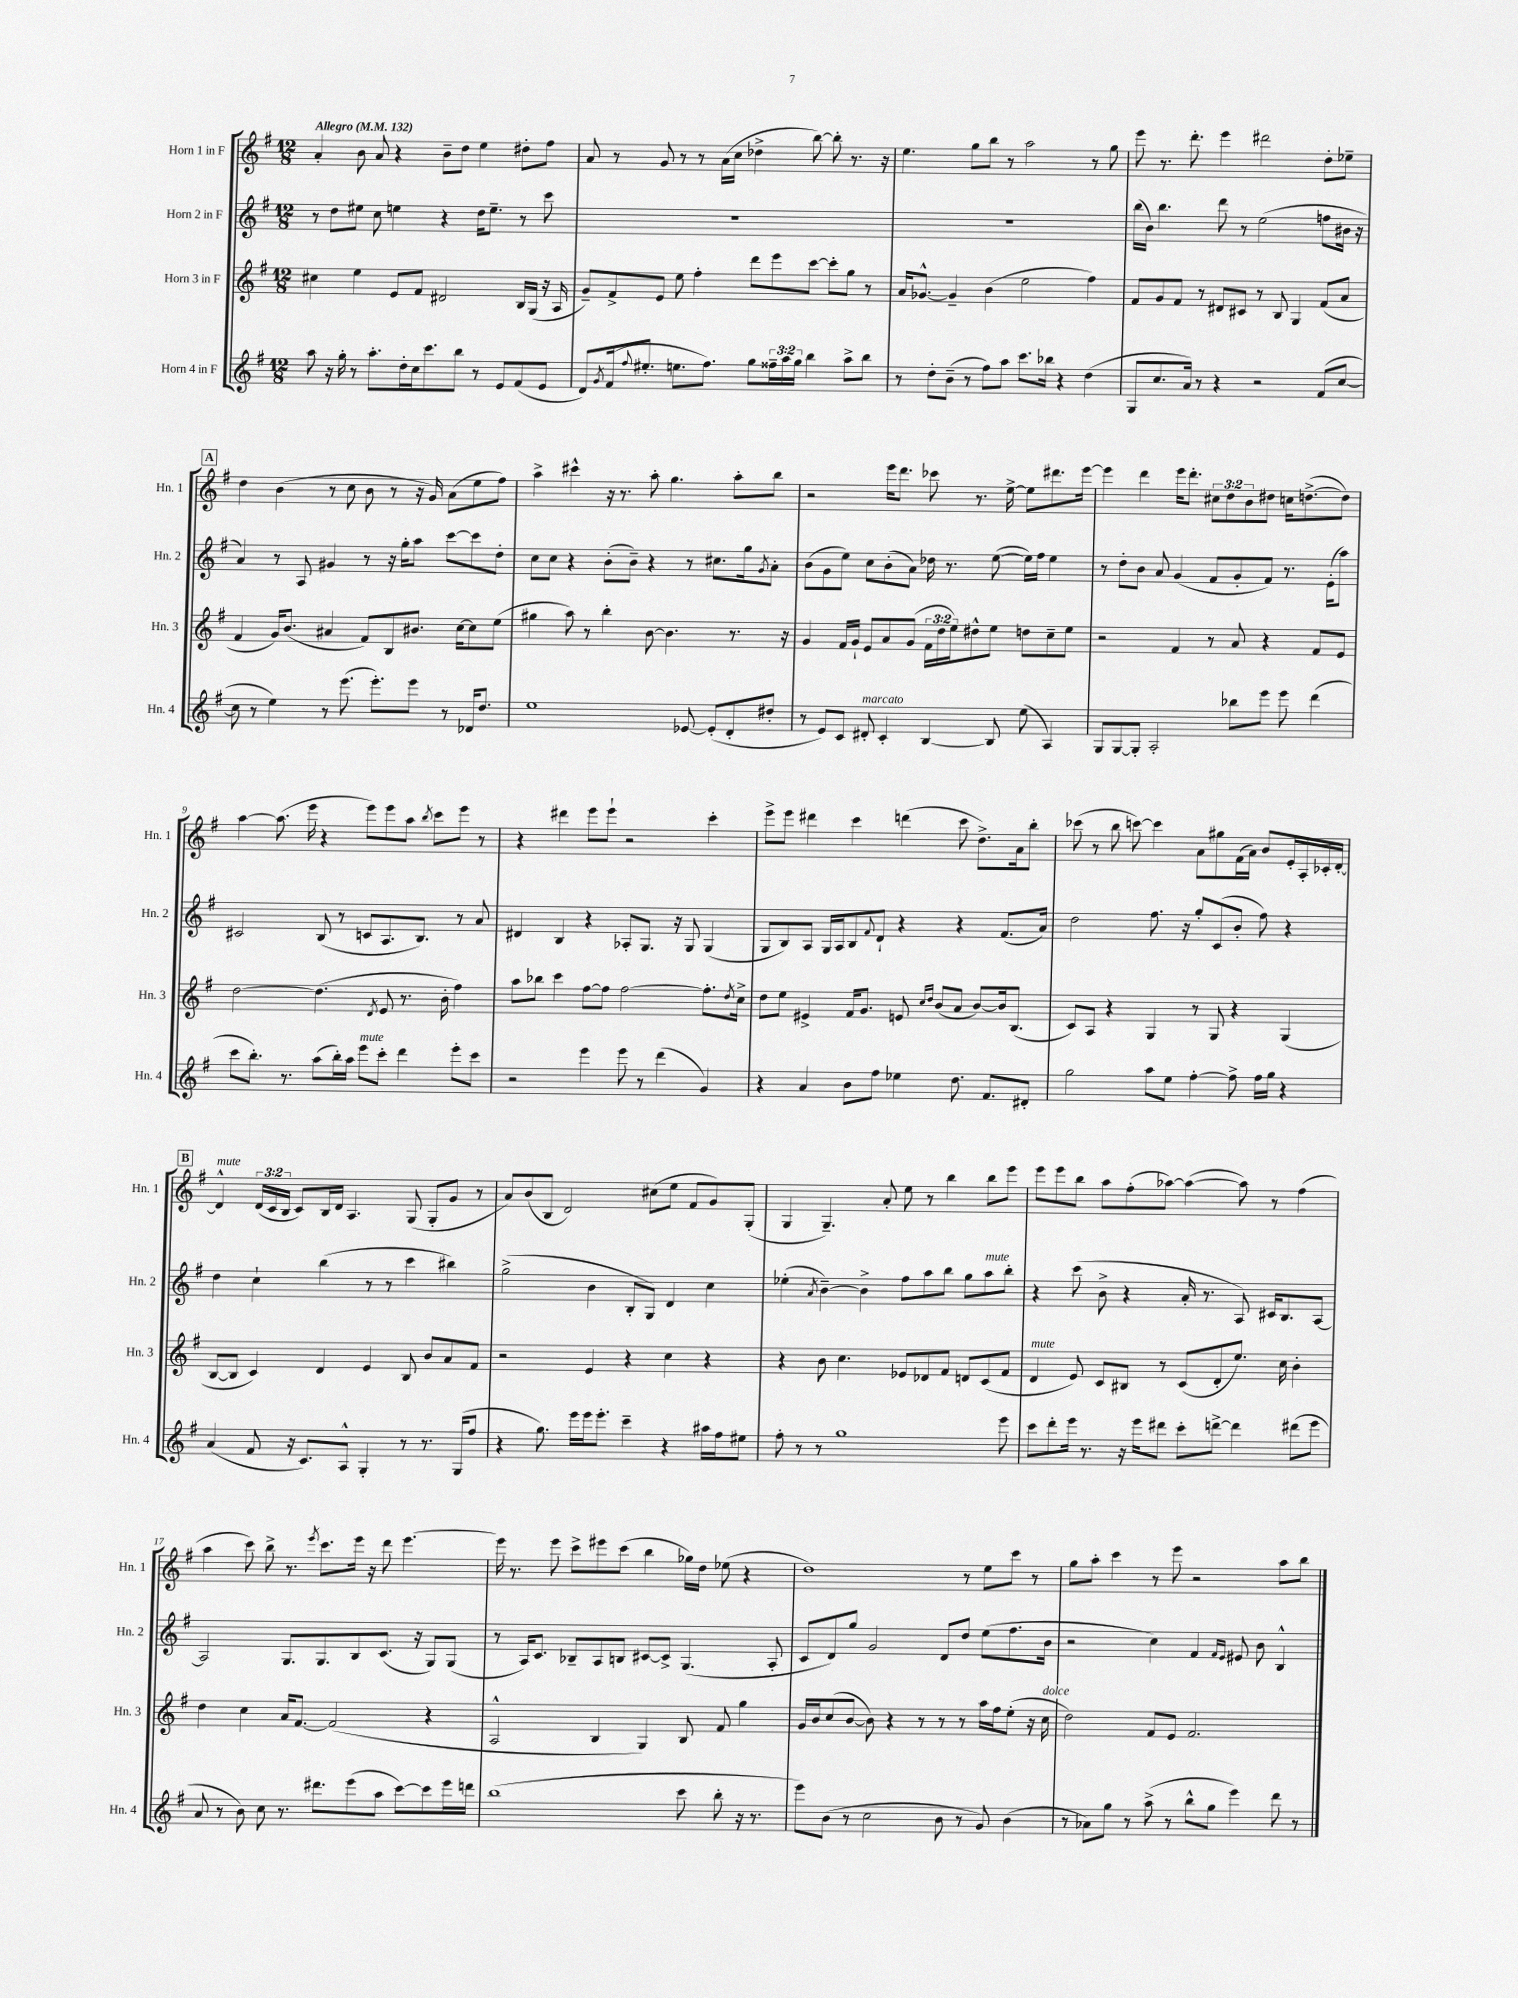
<<
\new StaffGroup <<
\new Staff = "s0" \with { instrumentName = "Horn 1 in F" shortInstrumentName = "Hn. 1" } {
    \clef treble \key g \major \numericTimeSignature \time 12/8 \override Staff.TupletNumber.text = #tuplet-number::calc-fraction-text \tempo "Allegro" 4 = 132
    a'4-. b'8 a'8 r4 b'8-- d''8 e''4 dis''8-. fis''8 |
    a'8 r8 g'8 r8 r8 a'16( c''16 des''4-> b''8~) b''8-. r8. r16 |
    e''4. g''8 b''8 r8 a''2 r8 g''8 |
    e'''8 r8. d'''8.-. e'''4 dis'''2 d''8-. ees''8-- |
    \mark \markup { \box "A" } d''4 b'4( r8 c''8 b'8 r8 r16 g'16) a'8( e''8 fis''8) |
    a''4-> cis'''4-^ r16 r8. a''8-. g''4. a''8-. b''8 |
    r2 e'''16 d'''8. ces'''8 r8. e''16~-> e''8 dis'''8. e'''16~ |
    e'''4 d'''4 e'''16 d'''8.-. \tuplet 3/2 { cis''8 d''8 b'8 } dis''8 c''16 d''8.~->( d''8) |
    a''4~ a''8.( e'''16 r4 e'''8) e'''8 a''8 \acciaccatura { b''8 } c'''8 e'''8 r8 |
    r4 dis'''4 e'''8 e'''8-! r2 c'''4-. |
    e'''8-> e'''8 dis'''4 c'''4 d'''4( c'''8 d''8.->) a'16 b''8-. |
    ces'''8( r8 b''8 c'''8~) c'''4 a'8 gis''8 fis'16( a'16) b'8 e'16-. a16-. ces'16-. d'16~-. |
    \mark \markup { \box "B" } d'4-^^\markup { \italic "mute" } \tuplet 3/2 { d'16( c'16 b16 } c'8) b16 d'16 a4. g8( g8-. g'8 r8 |
    a'8) b'8( b8 d'2) cis''8( e''8 fis'8 g'8) g8-.( |
    g4 g4.--) a'8-. e''8 r8 b''4 b''8 e'''8 |
    e'''8 e'''8 b''8 a''8 fis''8-.( aes''8~) aes''4~( aes''8) r8 fis''4( |
    a''4 c'''8) b''8-> r8. \acciaccatura { e'''8 } c'''8. e'''16 r16 d'''8 e'''4.~ |
    e'''16 r8. e'''8 c'''8-> eis'''8 c'''8( b''4 ges''16) d''16 ees''8( r4 |
    d''1) r8 e''8 c'''8 r8 |
    g''8 a''8-. c'''4 r8 e'''8 r2 a''8 b''8 \bar "|." |
}
\new Staff = "s1" \with { instrumentName = "Horn 2 in F" shortInstrumentName = "Hn. 2" } {
    \clef treble \key g \major \numericTimeSignature \time 12/8
    r8 d''8 eis''8 c''8 e''4 r4 d''16 e''8.-- r8 c'''8 |
    R1. |
    R1. |
    b''16( b'16) b''4. d'''8 r8 e''2( f''8 bis'16 r16 |
    \mark \markup { \box "A" } a'4) r8 a8 gis'4 r8 r16 g''16-. a''8 c'''8~ c'''8 d''8-. |
    c''8 c''8 r4 b'8-.( b'8--) r4 r8 cis''8. g''16 \acciaccatura { g'8 } a'8-. |
    b'8( g'8 e''8) c''8 b'8-.( a'8) des''16 r8. e''8~( e''16) fis''16 e''4 |
    r8 d''8-. b'8 a'8 g'4( fis'8 g'8-. fis'8) r8. e'16-.( a''8) |
    cis'2 b8( r8 c'8 a8. b8.) r8 a'8 |
    dis'4 b4 r4 aes8-. g8. r16 g8 g4( |
    g8 b8) a8 g16 a16 b8 \appoggiatura { fis'8 } d'8-! r4 r4 fis'8.( a'16) |
    d''2 fis''8. r16 g''8-. c'8( b'8-. fis''8) r4 |
    \mark \markup { \box "B" } d''4 c''4-! b''4( r8 r8 c'''4 bis''4) |
    g''2->( b'4 b8-. g8) d'4 c''4 |
    ees''4-.( \acciaccatura { a'8 } b'4~--) b'4-> fis''8 a''8 b''8 g''8 a''8^\markup { \italic "mute" } b''8-. |
    r4 c'''8( b'8-> r4 a'16-. r8. a8) cis'16 b8. a8~ |
    a2 g8. g8. b8 c'8.( r16 g8) g8( |
    r8 a16) c'8. bes8-- a8 b8 cis'8~ cis'8-> g4.( a8-. |
    c'8 d'8) g''8 g'2 d'8 d''8 e''8( fis''8. b'16 |
    r2 c''4) fis'4 \grace { fis'16 e'16 } eis'8 b'8 b4-^ \bar "|." |
}
\new Staff = "s2" \with { instrumentName = "Horn 3 in F" shortInstrumentName = "Hn. 3" } {
    \clef treble \key g \major \numericTimeSignature \time 12/8 \override Staff.TupletNumber.text = #tuplet-number::calc-fraction-text
    cis''4 e''4 e'8 fis'8 dis'2 b16 g16( r16 a16 |
    g'8--) fis'8-> e'8 e''8 fis''4-. d'''8 e'''8 c'''8~ c'''8-. g''8 r8 |
    a'16 ges'8.~-^ ges'4-- b'4( e''2 fis''4) |
    fis'8 g'8 fis'8 r8 dis'8 cis'8 r8 b8 g4 fis'8( a'8 |
    \mark \markup { \box "A" } fis'4 g'16) b'8.( ais'4 fis'8) b8 bis'8. c''16~ c''8 e''8( |
    gis''4 a''8) r8 b''4-. b'8~ b'4. r8. r16 |
    g'4 fis'16 g'16-! e'8 a'8 g'8( \tuplet 3/2 { fis'16 d''16 e''16) } dis''8-^ e''8 d''8 c''8-- e''8 |
    r2 fis'4 r8 a'8 r4 fis'8 e'8 |
    d''2~ d''4.( \acciaccatura { d'8 } e'8 r8. b'16-. fis''4) |
    a''8 bes''8 c'''4 fis''8~ fis''8 fis''2~ fis''8.-. \acciaccatura { d''8 } c''16-> |
    d''8 e''8 eis'4-> fis'16 g'8. e'8 \grace { c''16 d''16 } b'8( a'8 b'8~) b'16 b8.( |
    c'8) a8 r4 g4 r8 g8 r4 g4( |
    \mark \markup { \box "B" } b8~ b8 c'4) d'4 e'4 b8 b'8 a'8 fis'8 |
    r2 e'4 r4 c''4 r4 |
    r4 b'8 c''4. ees'8 des'8 fis'8 d'8 c'8( fis'8 |
    d'4^\markup { \italic "mute" } e'8) c'8 bis8 r8 c'8( d'8-. e''8.) c''16 b'4-. |
    d''4 c''4 a'16 fis'8.~ fis'2( r4 |
    a2-^ b4 g4) b8 fis'8 g''4 |
    g'16 b'16 c''8( b'8~ b'8) r4 r8 r8 r8 a''16 fis''16 e''8-.( r16 c''16^\markup { \italic "dolce" } |
    d''2) fis'8 e'8 fis'2. \bar "|." |
}
\new Staff = "s3" \with { instrumentName = "Horn 4 in F" shortInstrumentName = "Hn. 4" } {
    \clef treble \key g \major \numericTimeSignature \time 12/8 \override Staff.TupletNumber.text = #tuplet-number::calc-fraction-text
    a''8 r16 g''16-. r8 a''8.-. d''16-. c''16 c'''8. b''8 r8 e'8 fis'8( e'8 |
    d'8) \acciaccatura { g'8 } fis'16( \appoggiatura { fis''8 } eis''8.-. e''8. fis''8.) g''8 \tuplet 3/2 { fisis''16-- a''16 g''16 } b''4 a''8-> b''8 |
    r8 d''8-. b'8--( r8 fis''8) a''8 c'''8. bes''16 r4 d''4( |
    g8 c''8. a'16) r8 r4 r2 fis'8( c''8~ |
    \mark \markup { \box "A" } c''8 r8 e''4) r8 e'''8.( e'''8.-.) e'''8 r8 des'16 d''8. |
    e''1 ees'8~ ees'8-.( d'8-. dis''8-. |
    r8 e'8) c'8 dis'8-.^\markup { \italic "marcato" } c'4-. b4~ b8 e''8( a4) |
    g8 g8~ g8-. a2-. bes''8 e'''8 e'''8 d'''4( |
    c'''8 b''8.-.) r8. a''8( b''16-.) a''16 e'''8^\markup { \italic "mute" } c'''8-. d'''4 e'''8-. c'''8 |
    r2 e'''4 e'''8 r8 d'''4( g'4) |
    r4 a'4 b'8 fis''8 ees''4 d''8. fis'8. dis'8-. |
    g''2 a''8 e''8 fis''4~-. fis''8-> fis''16 g''16 r4 |
    \mark \markup { \box "B" } a'4( fis'8 r16 c'8.) a8-^ g4-. r8 r8. g16( fis''8 |
    r4 g''8.) e'''16 e'''16 e'''8.-. c'''4-- r4 ais''16 fis''16 eis''8 |
    fis''8-. r8 r8 g''1 e'''8 |
    c'''8 d'''8-. e'''16 r8. r16 e'''16 dis'''8 c'''8-. d'''8~-> d'''4 dis'''8( e'''8 |
    a'8 r8 b'8) c''8 r8. dis'''8. e'''8( a''8 c'''8~) c'''8 e'''16 d'''16 |
    b''1( c'''8 b''8-. r16 r8. |
    e'''8) b'8( r8 c''2 b'8 r8 g'8) b'4( |
    r8 aes'8) g''8 r8 a''8->( r8 b''8-^ g''8 e'''4) d'''8 r8 \bar "|." |
}
>>
>>
